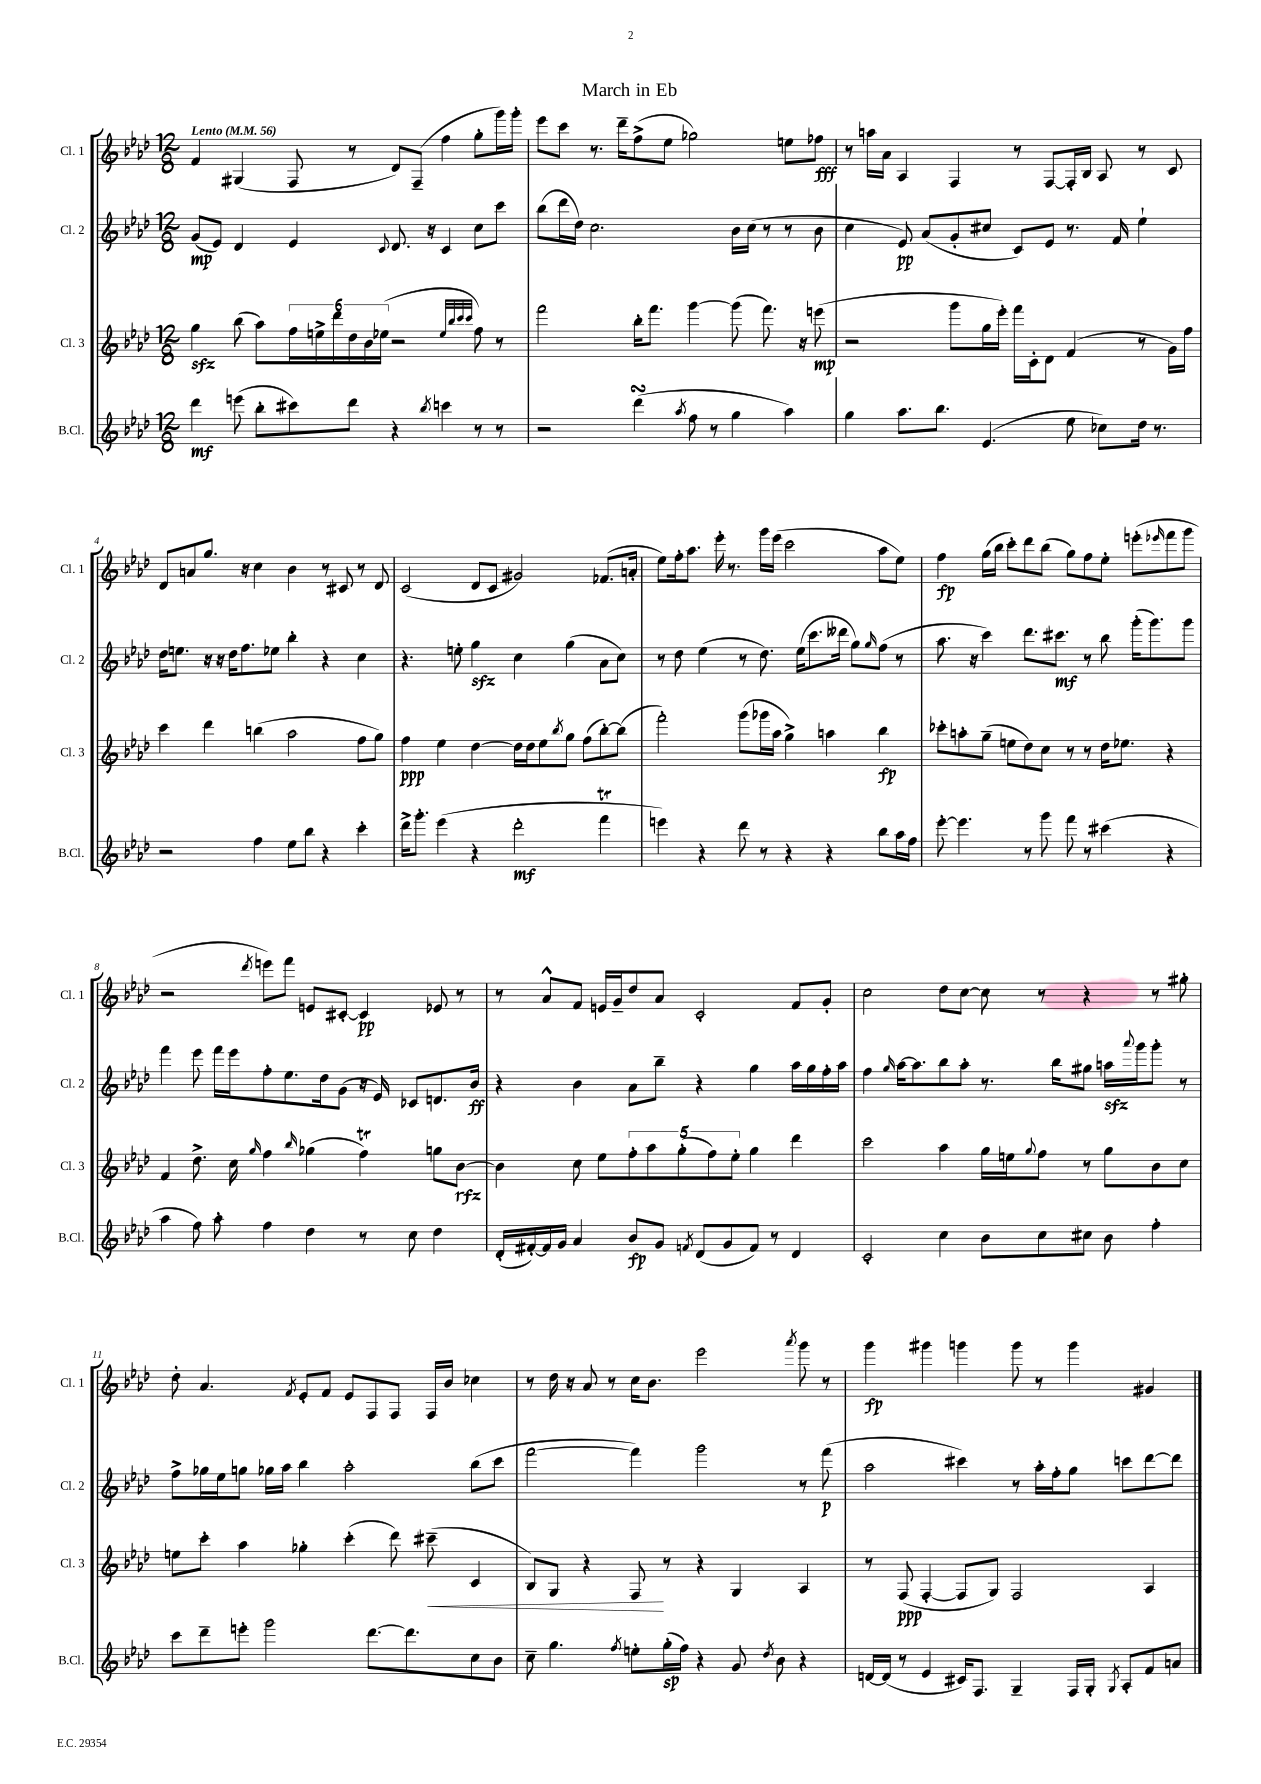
\header { title = "March in Eb" }
<<
\new StaffGroup <<
\new Staff = "s0" \with { instrumentName = "Cl. 1" shortInstrumentName = "Cl. 1" } {
    \clef treble \key aes \major \numericTimeSignature \time 12/8 \tempo "Lento" 4 = 56
    f'4 gis4( f8 r8 des'8) f8--( f''4 g''8-. g'''16) g'''16-. |
    ees'''8 c'''8 r8. des'''16-- f''8->( ees''8 ges''2) e''8 fes''8\fff |
    r8 a''16 aes'16 aes4 f4 r8 f8~ f16-. bes16 aes8 r8 c'8 |
    des'8 a'8 g''8. r16 c''4 bes'4 r8 cis'8 r8 des'8 |
    c'2( des'8 c'8 gis'2) fes'8.( a'16-. |
    ees''8) f''16-. aes''8. ees'''16-. r8. g'''16 ees'''16( c'''2 aes''8 ees''8) |
    f''4\fp g''16( bes''16 c'''8-.) des'''8 bes''8( g''8) f''8 ees''8-. e'''8-.( \grace { ees'''16 } f'''8 g'''8 |
    r2 \acciaccatura { des'''8 } e'''8) f'''8 e'8 cis'8~-. cis'4\pp ees'8 r8 |
    r8 aes'8-^ f'8 e'16 g'16-- des''8 aes'8 c'2-. f'8 g'8-. |
    c''2 des''8 c''8~ c''8 r8 r4 r8 gis''8-. |
    des''8-. aes'4. \acciaccatura { f'8 } ees'8-. f'8 ees'8 f8 f8 f16 bes'16 ces''4 |
    r8 des''16 r16 aes'8 r8 c''16 bes'8. ees'''2 \acciaccatura { aes'''8 } g'''8 r8 |
    g'''4\fp gis'''4 g'''4 g'''8 r8 g'''4 gis'4 \bar "|." |
}
\new Staff = "s1" \with { instrumentName = "Cl. 2" shortInstrumentName = "Cl. 2" } {
    \clef treble \key aes \major \numericTimeSignature \time 12/8
    g'8\mp( ees'8) des'4 ees'4 \appoggiatura { c'8 } des'8. r16 c'4 c''8 c'''8 |
    bes''8( des'''16 des''16) c''2. bes'16 c''16( r8 r8 bes'8 |
    c''4 ees'8\pp) aes'8( g'8-. cis''8 c'8) ees'8 r8. f'16 ees''4-! |
    des''16 e''8. r16 r16 des''16 f''8. ees''8 bes''4-. r4 c''4 |
    r4. e''8-. g''4\sfz c''4 g''4( aes'8 c''8) |
    r8 des''8 ees''4( r8 des''8.) ees''16( c'''8. deses'''16 g''8) \grace { g''16 } f''8( r8 |
    aes''8. r16 c'''4) des'''8. cis'''8.\mf r8 bes''8 g'''16-.( g'''8.) g'''8 |
    f'''4 ees'''8 f'''16 ees'''16 f''8-. ees''8. des''16 g'8( r16 ees'16) ces'8 d'8. bes'16\ff |
    r4 bes'4 aes'8 bes''8-- r4 g''4 aes''16 g''16 f''16-. aes''16 |
    f''4 \grace { g''16 } aes''16~ aes''8. bes''8 aes''8-. r8. bes''16 gis''8 a''16\sfz \appoggiatura { aes'''8 } g'''16 g'''8-. r8 |
    f''8-> ges''16 ees''16 g''8 ges''16 aes''16 bes''4 aes''2-. bes''8( c'''8 |
    f'''2~ f'''4) g'''2 r8 f'''8\p( |
    aes''2 cis'''4) r8 aes''16-. f''16-. g''8 c'''8 des'''8~ des'''8 \bar "|." |
}
\new Staff = "s2" \with { instrumentName = "Cl. 3" shortInstrumentName = "Cl. 3" } {
    \clef treble \key aes \major \numericTimeSignature \time 12/8
    g''4\sfz bes''8( aes''8) \tuplet 6/4 { f''16 e''16-> des'''16 des''16 bes'16 ees''16( } r2 \grace { ees''32 bes''32 c'''32 c'''32 } f''8) r8 |
    f'''2 bes''16-. f'''8. g'''4~ g'''8( f'''8.) r16 e'''8\mp( |
    r2 g'''8 g''16 ees'''16-.) f'''16 c'16-. des'8 f'4( r8 g'16) f''16 |
    c'''4 des'''4 b''4( aes''2 f''8 g''8) |
    f''4\ppp ees''4 des''4~ des''16 des''16 ees''8 \acciaccatura { bes''8 } g''8 f''8( bes''8~-.) bes''8( |
    f'''2-.) g'''8( ges'''16 aes''16 g''4->) a''4 bes''4\fp |
    ces'''8-. a''8-. g''8--( e''8 des''8) c''8 r8 r8 des''16 ees''8. r4 |
    f'4 des''8.-> c''16 \grace { g''16 } f''4 \grace { bes''16 } ges''4( f''4\trill) g''8 bes'8~\rfz |
    bes'4 c''8 ees''8 \tuplet 5/4 { f''8-. aes''8 g''8-.( f''8) ees''8-. } g''4 des'''4 |
    c'''2 aes''4 g''16 e''16 \appoggiatura { g''8 } f''8 r8 g''8 bes'8 c''8 |
    e''8 c'''8-. aes''4 ges''4-. c'''4-.( des'''8) cis'''8--\<( c'4 |
    bes8) g8 r4 f8\! r8 r4 g4 aes4 |
    r8 f8\ppp( f4~-. f8 g8) f2 aes4 \bar "|." |
}
\new Staff = "s3" \with { instrumentName = "B.Cl." shortInstrumentName = "B.Cl." } {
    \clef treble \key aes \major \numericTimeSignature \time 12/8
    des'''4\mf e'''8( bes''8-. cis'''8) des'''8 r4 \acciaccatura { bes''8 } c'''4 r8 r8 |
    r2 des'''4\turn( \acciaccatura { aes''8 } f''8 r8 g''4 aes''4) |
    g''4 aes''8. bes''8. ees'4.( ees''8 ces''8) des''16 r8. |
    r2 f''4 ees''8 bes''8 r4 c'''4-. |
    des'''16-> g'''8.-. ees'''4( r4 des'''2-.\mf f'''4\trill |
    e'''4) r4 des'''8 r8 r4 r4 bes''8 aes''16 f''16 |
    ees'''8~-. ees'''4. r8 g'''8 f'''8 r8 cis'''4( r4 |
    aes''4 f''8) aes''8-. f''4 des''4 r8 c''8 des''4 |
    des'16-.( fis'16~-.) fis'16 g'16 aes'4 bes'8\fp g'8 \acciaccatura { f'8 } des'8( g'8 f'8) r8 des'4 |
    c'2-. c''4 bes'8 c''8 cis''8 bes'8 f''4-. |
    c'''8 des'''8-- e'''8-. g'''2 des'''8.~ des'''8. c''8 bes'8 |
    c''8-- g''4. \acciaccatura { f''8 } e''8-. g''16-.\sp( f''16) r4 g'8 \acciaccatura { des''8 } bes'8 r4 |
    d'16~ d'16( r8 ees'4 cis'16) f8. g4-- f16 g16-. \acciaccatura { g8 } aes8-. f'8 a'8 \bar "|." |
}
>>
>>
